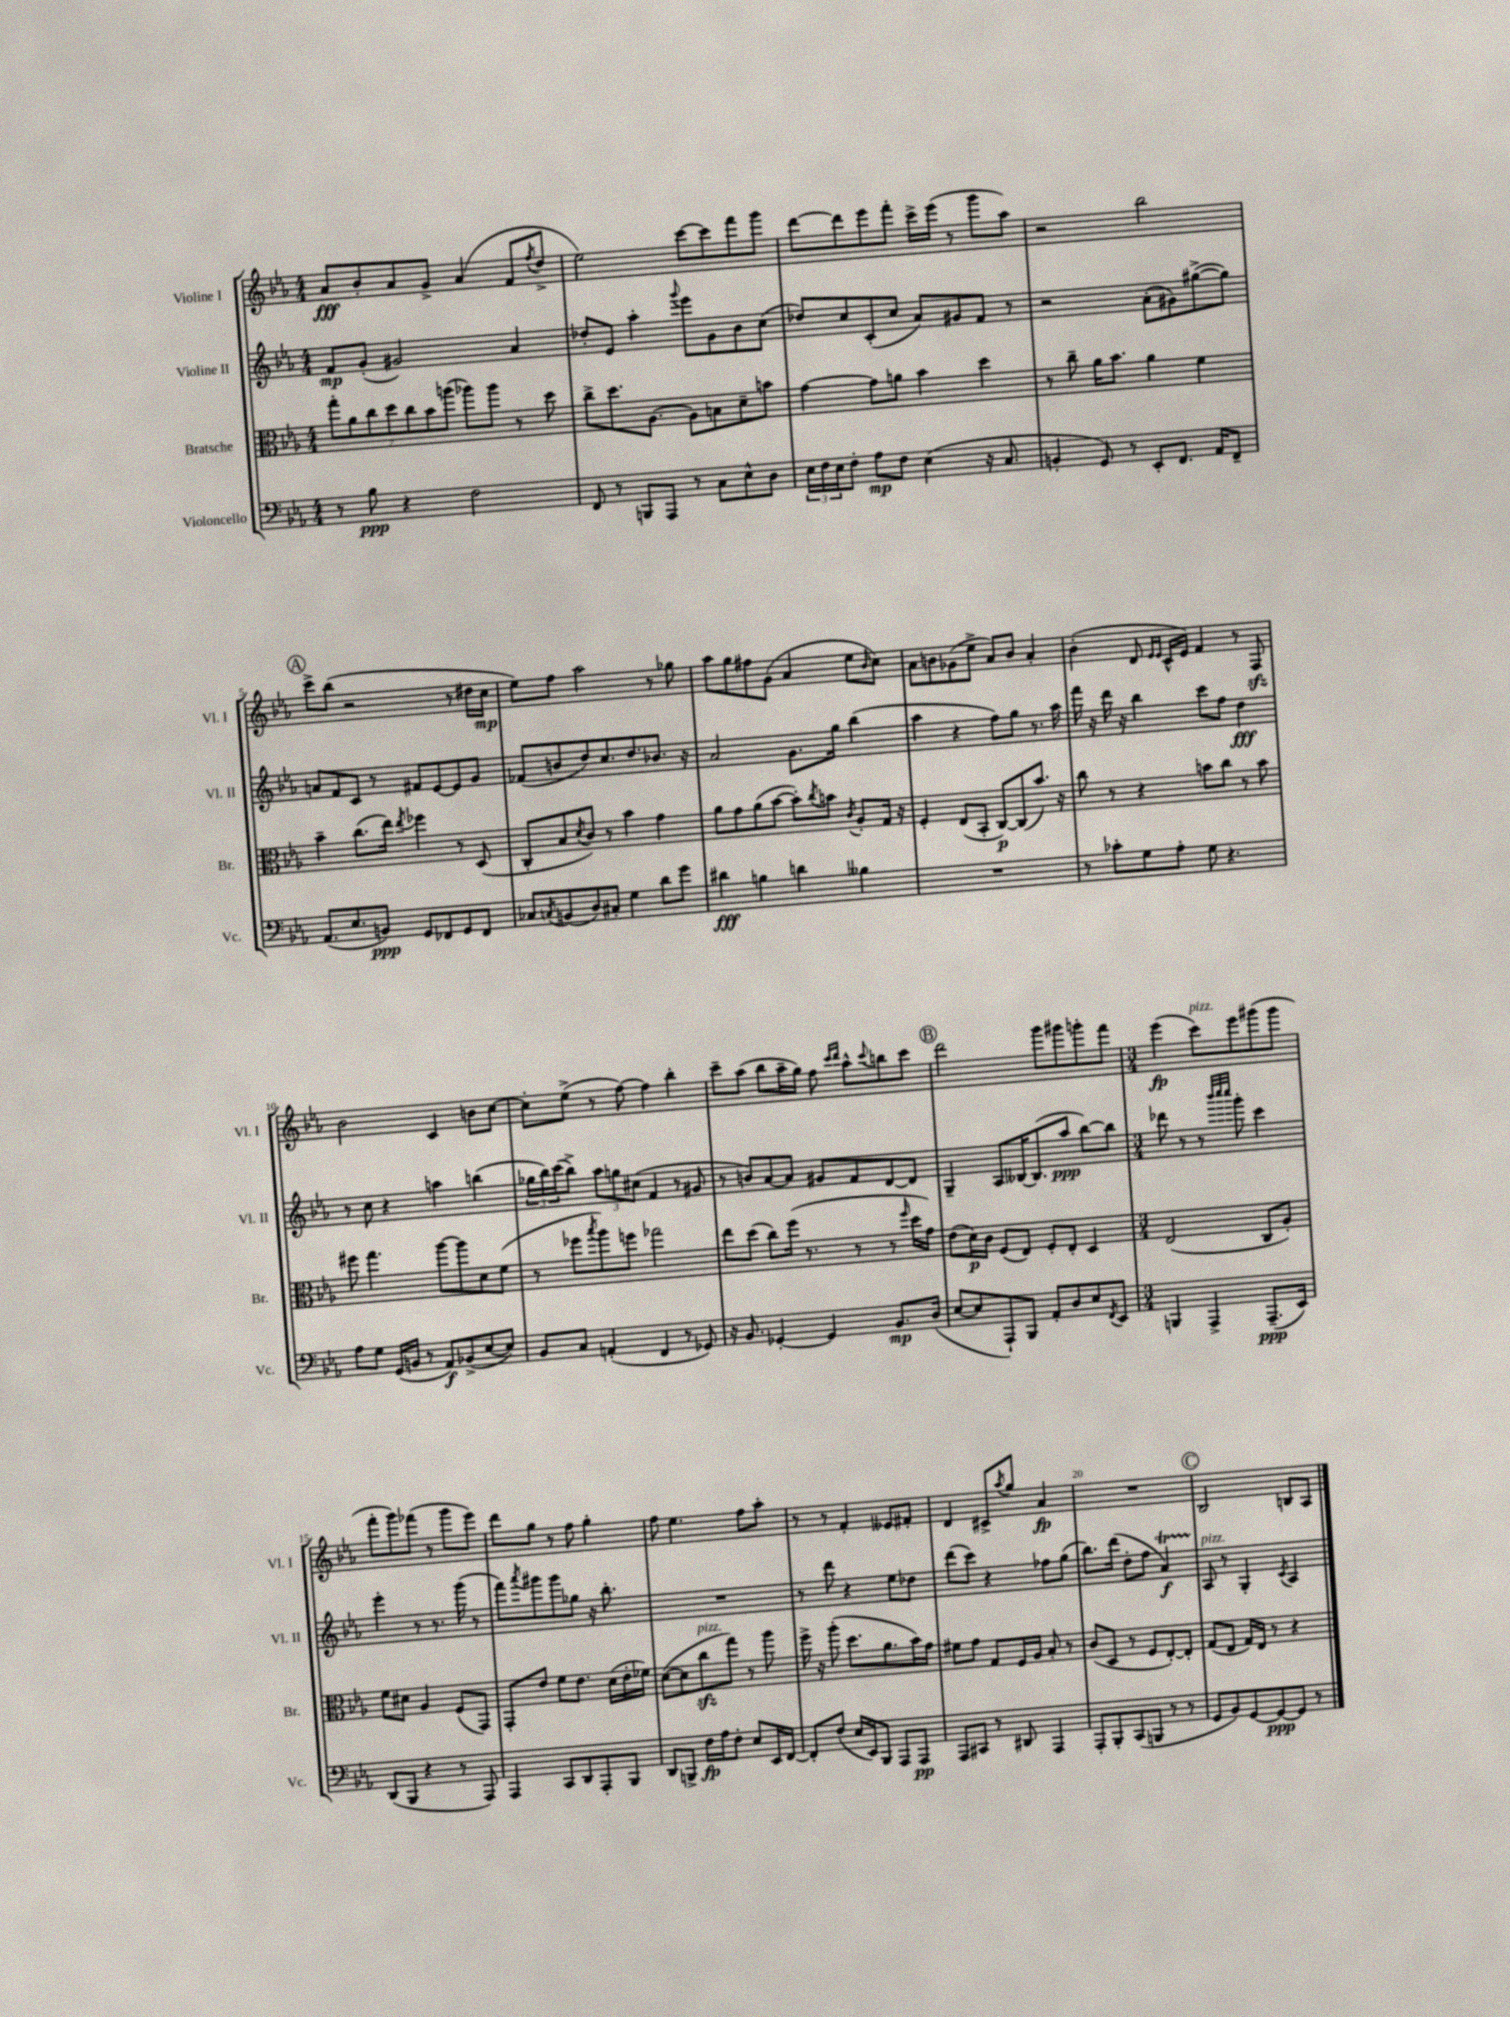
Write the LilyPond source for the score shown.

<<
\new StaffGroup <<
\new Staff = "s0" \with { instrumentName = "Violine I" shortInstrumentName = "Vl. I" } {
    \clef treble \key ees \major \numericTimeSignature \time 4/4
    aes'8\fff bes'8-. aes'8 g'8-> aes'4( f'8 \acciaccatura { f''8 } d''8-> |
    ees''2) c'''8~ c'''8 f'''8 g'''8 |
    d'''8~ d'''8 ees'''8 f'''8-. c'''16-> ees'''16( r8 g'''8 aes''8) |
    r2 bes''2 |
    \mark \markup { \circle "A" } c'''8-> bes''8( r2 r8 dis''16 c''16\mp |
    ees''8) f''8 aes''2 r8 ges''8 |
    aes''8 g''8 fis''8 g'8( aes'4 ees''8 \grace { bes'16 } c''8) |
    aes'8 b'8 ges'8( ees''8-> aes'8) b'8 aes'4-. |
    bes'4-.( d'8 \grace { ees'16 ees'16 } c'16-^ ees'16) f'4 r8 f8\sfz |
    bes'2 c'4 b'8 c''8~ |
    c''8-. ees''8->( r8 f''8~) f''4 bes''4-. |
    c'''8-- aes''8( bes''8 aes''16-- g''16) f''8 \grace { c'''16 d'''16 } aes''8-^ \appoggiatura { c'''8 } b''8 c'''8 |
    \mark \markup { \circle "B" } d'''2 g'''8 gis'''8 g'''8-. f'''8 |
    \numericTimeSignature \time 3/4 ees'''4\fp( c'''8^\markup { \italic "pizz." }) ees'''8 gis'''8( gis'''8 |
    f'''8-. g'''8) fes'''8( r8 g'''8 ees'''8) |
    d'''8 g''8 r8 f''8 g''4-. |
    f''8 ees''4. f''8 aes''8-. |
    r8 r8 f'4-. eeses'8 fis'8-. |
    d'4 cis'8-> \acciaccatura { aes''8 } g''8 aes'4\fp |
    R2. |
    \mark \markup { \circle "C" } bes2 b8 aes8 \bar "|." |
}
\new Staff = "s1" \with { instrumentName = "Violine II" shortInstrumentName = "Vl. II" } {
    \clef treble \key ees \major \numericTimeSignature \time 4/4
    f'8\mp g'8-.( gis'2) aes'4 |
    des''8-. ees'8 aes''4-. \appoggiatura { g'''8 } ees'''8 g'8 bes'8 c''8( |
    des''8) c''8 c'8-.( c''8 aes'8) gis'8 f'8 r8 |
    r2 aes'8-.( gis'8) gis''8~->( gis''8) |
    \mark \markup { \circle "A" } a'8 f'8 c'8 r8 fis'8 ees'8~ ees'8 g'8 |
    fes'8( b'8 d''8) c''8. d''8. bes'8. r16 |
    aes'2 g'8. g''16 bes''4( |
    aes''4 r4 f''8) g''8 r8. aes''16 |
    f'''16 r16 d'''16 r16 bes''4 c'''8 f''8 d''4\fff |
    r8 c''8 r4 a''4 b''4( |
    \tuplet 3/2 { ges''16 bes''16) c'''16( } bes''8->) \tuplet 3/2 { aes''8 g''8 cis''8( } f'4 r8 gis'8 |
    r8 b'8) aes'8~ aes'8 gis'8 f'8 d'8~ d'8 |
    \mark \markup { \circle "B" } g4-- aes8 beses16~ beses8.( aes''8\ppp bes''8~) bes''8 |
    \numericTimeSignature \time 3/4 des'''8 r8 r8 \grace { bes'''32 c''''32 c''''32 } g'''8-. c'''4 |
    ees'''4-. r8 r8. g'''16( r8 |
    f'''8) \acciaccatura { aes'''8 } gis'''8 gis'''8 ges''8 r16 bes''8.-. |
    R2. |
    r8 d'''8 r4 ees''8 des''8 |
    d'''8( c'''8) r4 fes''8 g''8( |
    bes''8.) d'''16( d''8-. f''8 aes'4\startTrillSpan\f) |
    \mark \markup { \circle "C" } aes8\stopTrillSpan^\markup { \italic "pizz." } r8 g4-. \acciaccatura { c'8 } aes4 \bar "|." |
}
\new Staff = "s2" \with { instrumentName = "Bratsche" shortInstrumentName = "Br." } {
    \clef alto \key ees \major \numericTimeSignature \time 4/4
    \tuplet 7/4 { g''8-. aes'8 c''8 d''8 c''8 bes'8 a''8( } aes''8) aes''8 r8 d''8 |
    c''8-> d''8. aes8.~ aes8 b8 d'8-- b'8 |
    g'4~ g'8 a'8 bes'4 d''4 |
    r8 c''8-- aes'16 bes'8. aes'4 f'4 |
    \mark \markup { \circle "A" } bes'4-- c''8.( ees''16) \acciaccatura { ees''8 } fes''4 r8 d8( |
    c8-. bes8 \acciaccatura { d'8 } c'8) r8 bes'4 g'4 |
    aes'8 g'8 aes'8( bes'8~ bes'8-.) \acciaccatura { c''8 } b'8 \acciaccatura { c'8 } aes8-. g16 r16 |
    f4-. ees8( bes,8-. c8~\p) c8( bes'8.) r16 |
    c''8 r8 r4 b'8 c''8 r8 b'8 |
    fis''8 g''4. aes''8~ aes''8 d'8 f'8( |
    r8 fes''8 \acciaccatura { bes''8 } aes''8) f''8 ges''2 |
    ees''8 d''8( c''8) f''16( r8. r8 r8 \grace { f''16 } d''16 g'16) |
    \mark \markup { \circle "B" } ees'8( d'16\p) c'16 f8( ees8) f8-. ees8-. d4 |
    \numericTimeSignature \time 3/4 ees2( c8 aes8-.) |
    f'8 dis'8 aes4 f8( g,8) |
    g,8-. ees'8 f'8 ees'8. d'16( ees'16-. fes'16) |
    d'8~( d'8 c''8\sfz^\markup { \italic "pizz." } g''8) r8 aes''8 |
    f''16-> r16 aes''8-.( d''8. aes'8. bes'16) g'16 |
    fis'8 g'8 g8 f16 aes16 bes8-. r8 |
    c'8( d8 r8 f8 ees8~-.) ees8-. |
    \mark \markup { \circle "C" } g8( ees8 g16) ees16 r8 r4 \bar "|." |
}
\new Staff = "s3" \with { instrumentName = "Violoncello" shortInstrumentName = "Vc." } {
    \clef bass \key ees \major \numericTimeSignature \time 4/4
    r8 bes8\ppp r4 f2 |
    f,8 r8 b,,8 aes,,8 r8 c8 ees8-^ d8 |
    \tuplet 3/2 { ees16 f16 ees16 } f8-. aes8\mp f8 ees4( r16 c8. |
    b,4-. g,8) r8 ees,8-. f,8. aes,16 f,8-- |
    \mark \markup { \circle "A" } aes,8.( ees8. b,8\ppp) g,8 fes,8 g,8 fes,8 |
    ces8 \acciaccatura { c8 } b,8( d8) cis8-. g4 d'8 g'8 |
    dis'4\fff b4 d'4 beses4 |
    R1 |
    r8 ces'8-. g8 aes8-. g8 r4. |
    aes8 g8 g,16( b,16 r8 aes,8\f) bes,8->( ees8~ ees8) |
    bes,8 c8 a,4-.( f,4 r8 ges,8) |
    r16 bes,8. ges,4~-. ges,4 bes,8.\mp d16( |
    \mark \markup { \circle "B" } ees8~ ees8 aes,,8-!) bes,,8 aes,8-. d8 ees8 \acciaccatura { f,8 } ees,8 |
    \numericTimeSignature \time 3/4 b,,4 aes,,4-> aes,,8.--\ppp( ees,16) |
    d,8( bes,,8 r4 r8 aes,,8) |
    aes,,4 c,8 d,8 aes,,8-. bes,,8 |
    d,8 b,,8-> f16\fp aes16 f8-. ees8 ees,16 f,16~ |
    f,8-. f8( ees16 ees,16) bes,,8 aes,,8 aes,,8\pp |
    aes,,8 cis,8 r8 dis,8 aes,,4 |
    aes,,8-. bes,,8-. c,8( b,,8 r8 r8 |
    \mark \markup { \circle "C" } g,8 bes,8) g,8~ g,8~\ppp g,8 r8 \bar "|." |
}
>>
>>
\layout { \context { \Score \override BarNumber.break-visibility = ##(#f #t #t) barNumberVisibility = #(every-nth-bar-number-visible 5) } }
